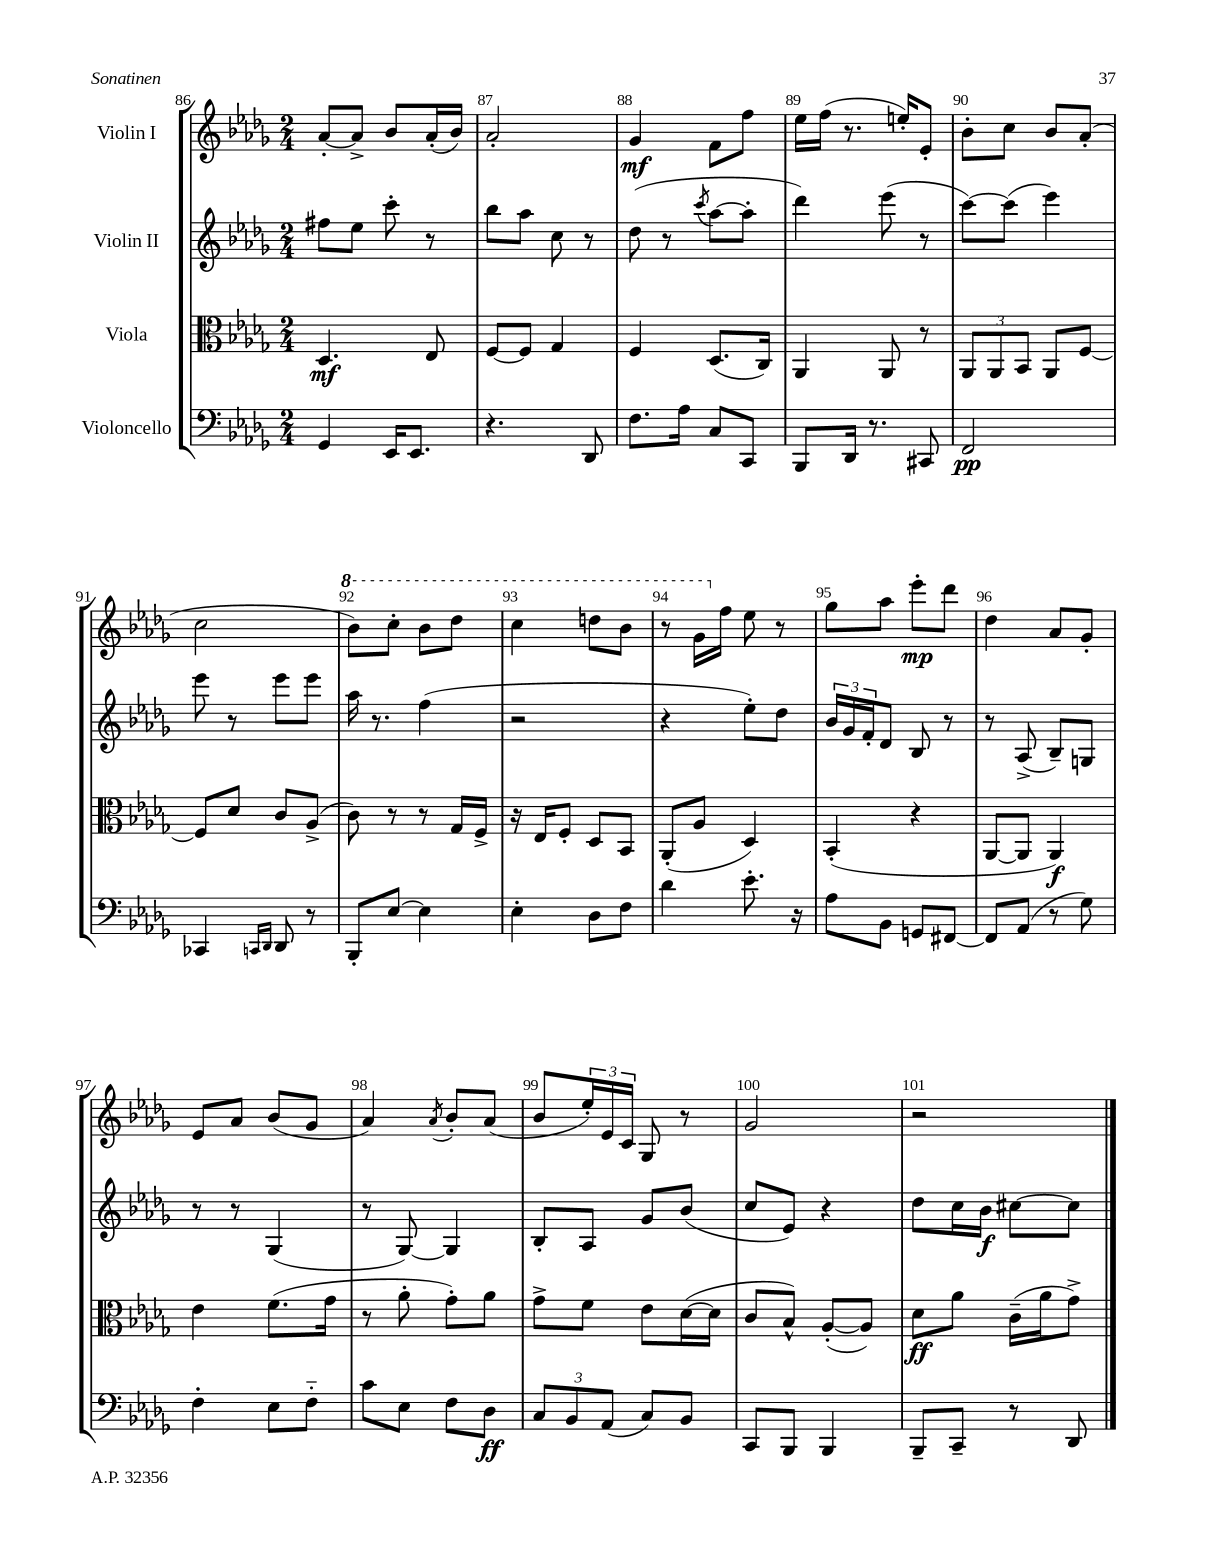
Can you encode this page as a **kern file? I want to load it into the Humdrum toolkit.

**kern	**kern	**kern	**kern
*staff4	*staff3	*staff2	*staff1
*clefF4	*clefC3	*clefG2	*clefG2
*k[b-e-a-d-g-]	*k[b-e-a-d-g-]	*k[b-e-a-d-g-]	*k[b-e-a-d-g-]
*M2/4	*M2/4	*M2/4	*M2/4
4GG-	4.D-	8ff#	[8a-'
.	.	8ee-	8a-^]
16EE-	.	8ccc'	8b-
8.EE-	.	.	.
.	8E-	8r	(16a-'
.	.	.	16b-)
=	=	=	=
4.r	[8F	8bb-	2a-'
.	8F]	8aa-	.
.	4G-	8cc	.
8DD-	.	8r	.
=	=	=	=
8.F	4F	(8dd-	4g-
.	.	8r	.
16A-	.	.	.
.	.	8qccc	.
8C	(8.D-	[8aa-	8f
8CC	.	8aa-']	8ff
.	16C)	.	.
=	=	=	=
8BBB-	4AA-	4ddd-)	16ee-
.	.	.	(16ff
16DD-	.	.	8.r
8.r	.	.	.
.	8AA-	(8eee-	.
.	.	.	16ee')
8CC#	8r	8r	8e-'
=	=	=	=
2FF	12AA-	[8ccc)	8b-'
.	12AA-	.	.
.	.	(8ccc]	8cc
.	12BB-	.	.
.	8AA-	4eee-)	8b-
.	[8F	.	(8a-'
=	=	=	=
4CC-	8F]	8eee-	2cc
.	8d-	8r	.
16qqCC	.	.	.
16qqDD-	.	.	.
8DD-	8c	8eee-	.
8r	(8A-^	8eee-	.
=	=	=	=
8BBB-'	8c)	16aa-	8bb-)
.	.	8.r	.
[8E-	8r	.	8ccc'
4E-]	8r	(4ff	8bb-
.	16G-	.	8ddd-
.	16F^	.	.
=	=	=	=
4E-'	16r	2r	4ccc
.	16E-	.	.
.	8F'	.	.
8D-	8D-	.	8ddd
8F	8BB-	.	8bb-
=	=	=	=
4d-	(8AA-'	4r	8r
.	8A-	.	16gg-
.	.	.	16ff
8.e-'	4D-)	8ee-')	8ee-
.	.	8dd-	8r
16r	.	.	.
=	=	=	=
8A-	(4BB-'	24b-	8gg-
.	.	24g-	.
.	.	24f'	.
8BB-	.	8d-	8aa-
8GG	4r	8B-	8eee-'
[8FF#	.	8r	8ddd-
=	=	=	=
8FF#]	[8AA-	8r	4dd-
(8AA-	8AA-]	(8A-^	.
8r	4AA-)	8B-~)	8a-
8G-)	.	8G	8g-'
=	=	=	=
4F'	4e-	8r	8e-
.	.	8r	8a-
8E-	(8.f	(4G-	(8b-
8F'~	.	.	8g-
.	16g-	.	.
=	=	=	=
8c	8r	8r	4a-)
8E-	8a-'	[8G-)	.
.	.	.	8qa-
8F	8g-')	4G-]	8b-'
8D-	8a-	.	(8a-
=	=	=	=
12C	8g-^	8B-'	8b-
12BB-	.	.	.
.	8f	8A-	24ee-')
(12AA-	.	.	24e-
.	.	.	24c
8C)	8e-	8g-	8G-
8BB-	([16d-	(8b-	8r
.	16d-]	.	.
=	=	=	=
8CC	8c	8cc	2g-
8BBB-	8B-^^)	8e-)	.
4BBB-	([8A-'	4r	.
.	8A-])	.	.
=	=	=	=
8BBB-~	8d-	8dd-	2r
8CC~	8a-	16cc	.
.	.	16b-	.
8r	(16c~	[8cc#	.
.	16a-	.	.
8DD-	8g-^)	8cc#]	.
==	==	==	==
*-	*-	*-	*-
